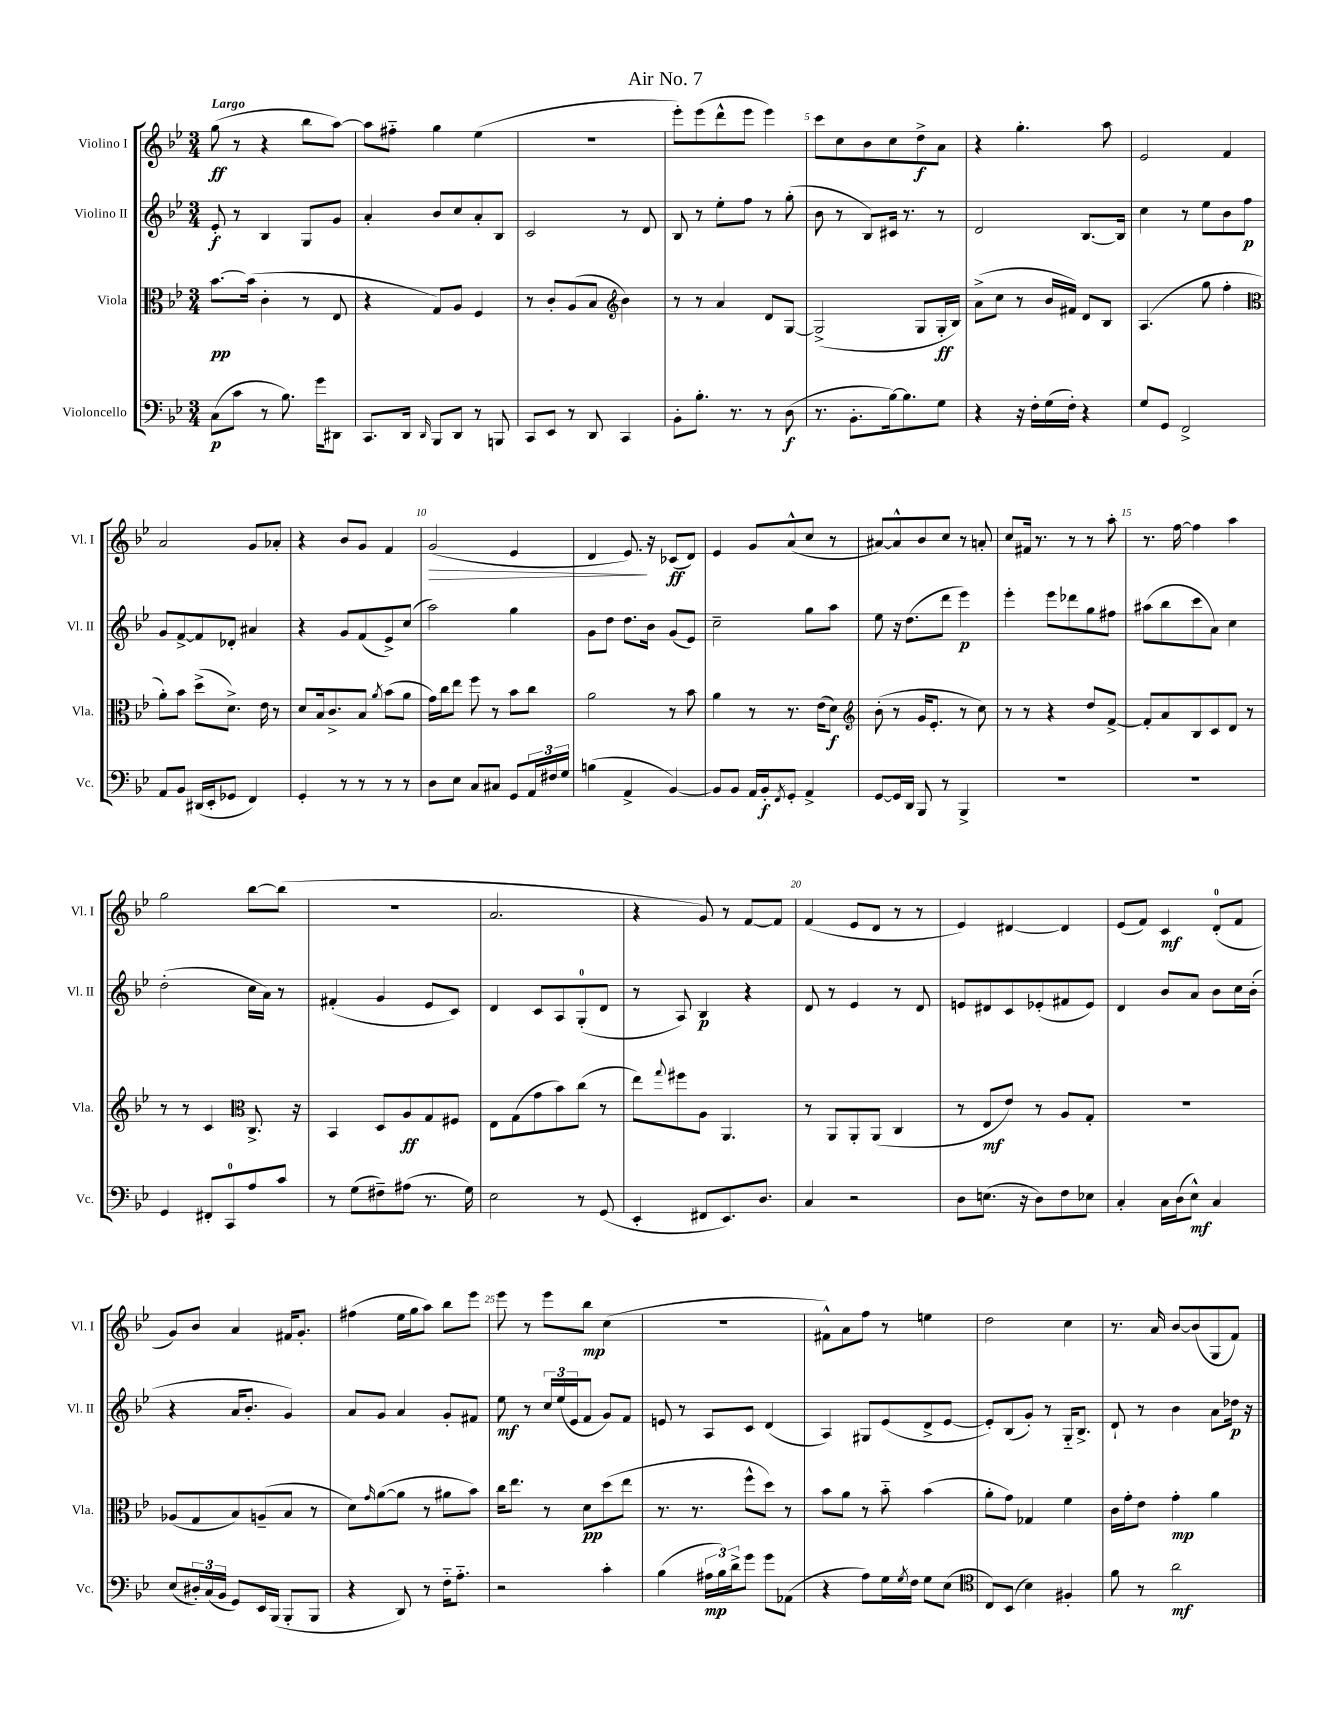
\header { title = "Air No. 7" }
<<
\new StaffGroup <<
\new Staff = "s0" \with { instrumentName = "Violino I" shortInstrumentName = "Vl. I" } {
    \clef treble \key bes \major \numericTimeSignature \time 3/4 \tempo "Largo"
    g''8\ff( r8 r4 bes''8 a''8~) |
    a''8 fis''8-_ g''4 ees''4( |
    R2. |
    ees'''8-.) ees'''8( d'''8-^ ees'''8 ees'''4) |
    c'''8 c''8 bes'8 c''8 d''8->\f a'8 |
    r4 g''4.-. a''8 |
    ees'2 f'4 |
    a'2 g'8 aes'8-. |
    r4 bes'8 g'8 f'4 |
    g'2\>( ees'4 |
    d'4 ees'8.\!) r16 ces'8\ff( d'8) |
    ees'4 g'8 a'8-^( c''8 r8 |
    ais'8~) ais'8-^ bes'8 c''8 r8 a'8-. |
    c''8 fis'16 r8. r8 r8 a''8-. |
    r8. f''16~ f''4 a''4 |
    g''2 bes''8~ bes''8( |
    R2. |
    a'2. |
    r4 g'8) r8 f'8~ f'8 |
    f'4( ees'8 d'8 r8 r8 |
    ees'4) dis'4~ dis'4 |
    ees'8( f'8) c'4\mf d'8-0-.( f'8 |
    g'8) bes'8 a'4 fis'16 g'8.-. |
    fis''4( ees''16 g''16 a''8) bes''8 ees'''8 |
    ees'''8 r8 ees'''8 bes''8\mp c''4( |
    R2. |
    fis'8-^) a'8 f''8 r8 e''4 |
    d''2 c''4 |
    r8. a'16 bes'8~ bes'8( g8 f'8) \bar "|." |
}
\new Staff = "s1" \with { instrumentName = "Violino II" shortInstrumentName = "Vl. II" } {
    \clef treble \key bes \major \numericTimeSignature \time 3/4
    ees'8-.\f r8 bes4 g8 g'8 |
    a'4-. bes'8 c''8 a'8-. bes8 |
    c'2 r8 d'8 |
    bes8 r8 ees''8-. f''8 r8 g''8-.( |
    bes'8 r8 bes8) cis'16 r8. r8 |
    d'2 bes8.~ bes16 |
    c''4 r8 ees''8 bes'8 f''8\p |
    g'8 f'8~-> f'8 des'8-. ais'4 |
    r4 g'8 f'8( ees'8->) c''8( |
    a''2) g''4 |
    g'8 d''8 d''8. bes'16 g'8( ees'8) |
    c''2-- g''8 a''8 |
    ees''8 r16 d''8.( d'''8 ees'''4\p) |
    ees'''4-. ees'''8 des'''8 g''8 fis''8 |
    ais''8( bes''8 c'''8 a'8) c''4 |
    d''2-.( c''16 a'16) r8 |
    fis'4-.( g'4 ees'8 c'8) |
    d'4 c'8 a8 g8-0-.( d'8 |
    r8 a8) bes4\p r4 |
    d'8 r8 ees'4 r8 d'8 |
    e'8 dis'8 c'8 ees'8-.( fis'8 ees'8) |
    d'4 bes'8 a'8 bes'8 c''16 bes'16-.( |
    r4 a'16 bes'8.-. g'4) |
    a'8 g'8 a'4 g'8-. fis'8 |
    ees''8\mf r8 \tuplet 3/2 { c''16 ees''16( ees'16 } f'8 g'8) f'8 |
    e'8 r8 a8 c'8 d'4( |
    a4) gis8 ees'8( d'8-> ees'8~ |
    ees'8-.) bes8( g'8-.) r8 g16-_ bes8.-> |
    d'8-! r8 bes'4 a'8 des''16\p r16 \bar "|." |
}
\new Staff = "s2" \with { instrumentName = "Viola" shortInstrumentName = "Vla." } {
    \clef alto \key bes \major \numericTimeSignature \time 3/4
    bes'8.~\pp bes'16( c'4-. r8 ees8 |
    r4 g8) a8 f4 |
    r8 c'8-. a8( bes8 \clef treble bes'4) |
    r8 r8 a'4 d'8 g8~ |
    g2->( g8 g16-.\ff bes16) |
    a'8->( c''8 r8 bes'16 fis'16) d'8 bes8 |
    a4.( g''8 f''4-. |
    \clef alto a'8-.) bes'8 d''8->( d'8.->) ees'16 r8 |
    d'8 bes16 c'8.-> bes8 \acciaccatura { a'8 } bes'8( a'8 |
    g'16) c''16 ees''8 f''8 r8 bes'8 c''8 |
    a'2 r8 bes'8 |
    a'4 r8 r8. ees'16( d'8\f) |
    \clef treble bes'8-.( r8 g'16 ees'8.-. r8 c''8) |
    r8 r8 r4 d''8 f'8~-> |
    f'8-. a'8 bes8 c'8 d'8 r8 |
    r8 r8 c'4 \clef alto c8.-> r16 |
    bes,4 d8 a8\ff g8 fis8 |
    ees8 g8( g'8 bes'8) c''8( r8 |
    ees''8) \appoggiatura { g''8 } fis''8 a8 a,4. |
    r8 a,8 a,8-. a,8( c4 |
    r8 ees8\mf ees'8) r8 a8 g8-. |
    R2. |
    aes8( g8 bes8) a8--( bes8 r8 |
    d'8) \grace { g'16 } a'8~( a'8 r8 ais'8 bes'8) |
    c''16 ees''8. r8 d'8\pp d''8( ees''8 |
    r8. r8. f''8-^ d''8) r8 |
    bes'8 a'8 r8 bes'8-_ bes'4( |
    a'8-. g'8) ges4 f'4 |
    c'16 g'16-. ees'8 g'4-.\mp a'4 \bar "|." |
}
\new Staff = "s3" \with { instrumentName = "Violoncello" shortInstrumentName = "Vc." } {
    \clef bass \key bes \major \numericTimeSignature \time 3/4
    c8\p( c'8 r8 bes8.) g'16 dis,8 |
    c,8. d,16 \grace { d,16 } bes,,8 d,8 r8 b,,8 |
    c,8 ees,8 r8 d,8 c,4 |
    bes,8-. bes8.-. r8. r8 d8\f( |
    r8. bes,8.-. bes16~) bes8. g8 |
    r4 r16 f16-. g16( f16-.) r4 |
    g8 g,8 f,2-> |
    a,8 bes,8 dis,16( ees,16-. ges,8 f,4) |
    g,4-. r8 r8 r8 r8 |
    d8 ees8 c8 cis8 g,8 \tuplet 3/2 { a,16 fis16 g16 } |
    b4( a,4-> bes,4~) |
    bes,8 bes,8 a,16 bes,16-.\f \acciaccatura { f,8 } g,8-. a,4-> |
    g,8~ g,16 d,16 bes,,8 r8 bes,,4-> |
    R2. |
    R2. |
    g,4 fis,8-. c,8-0 a8 c'8 |
    r8 g8( fis8--) ais8( r8. g16) |
    ees2 r8 g,8( |
    ees,4-. fis,8 ees,8.) d8. |
    c4 r2 |
    d8 e8.( r16 d8) f8 ees8 |
    c4-. c16 d16( ees8-^\mf) c4 |
    ees8( \tuplet 3/2 { dis16-.) c16( bes,16 } g,8) ees,16 bes,,16( bes,,8-. bes,,8 |
    r4 d,8) r8 f16-_ a8.-_ |
    r2 c'4-. |
    bes4( \tuplet 3/2 { ais16\mp bes16) d'16-> } g'8 g'8 aes,8( |
    r4 a8) g16 \acciaccatura { g8 } f16 g8 ees8( |
    \clef tenor c8) bes,8( bes4) fis4-. |
    f'8 r8 a'2\mf \bar "|." |
}
>>
>>
\layout { \context { \Score \override BarNumber.break-visibility = ##(#f #t #t) barNumberVisibility = #(every-nth-bar-number-visible 5) } }
